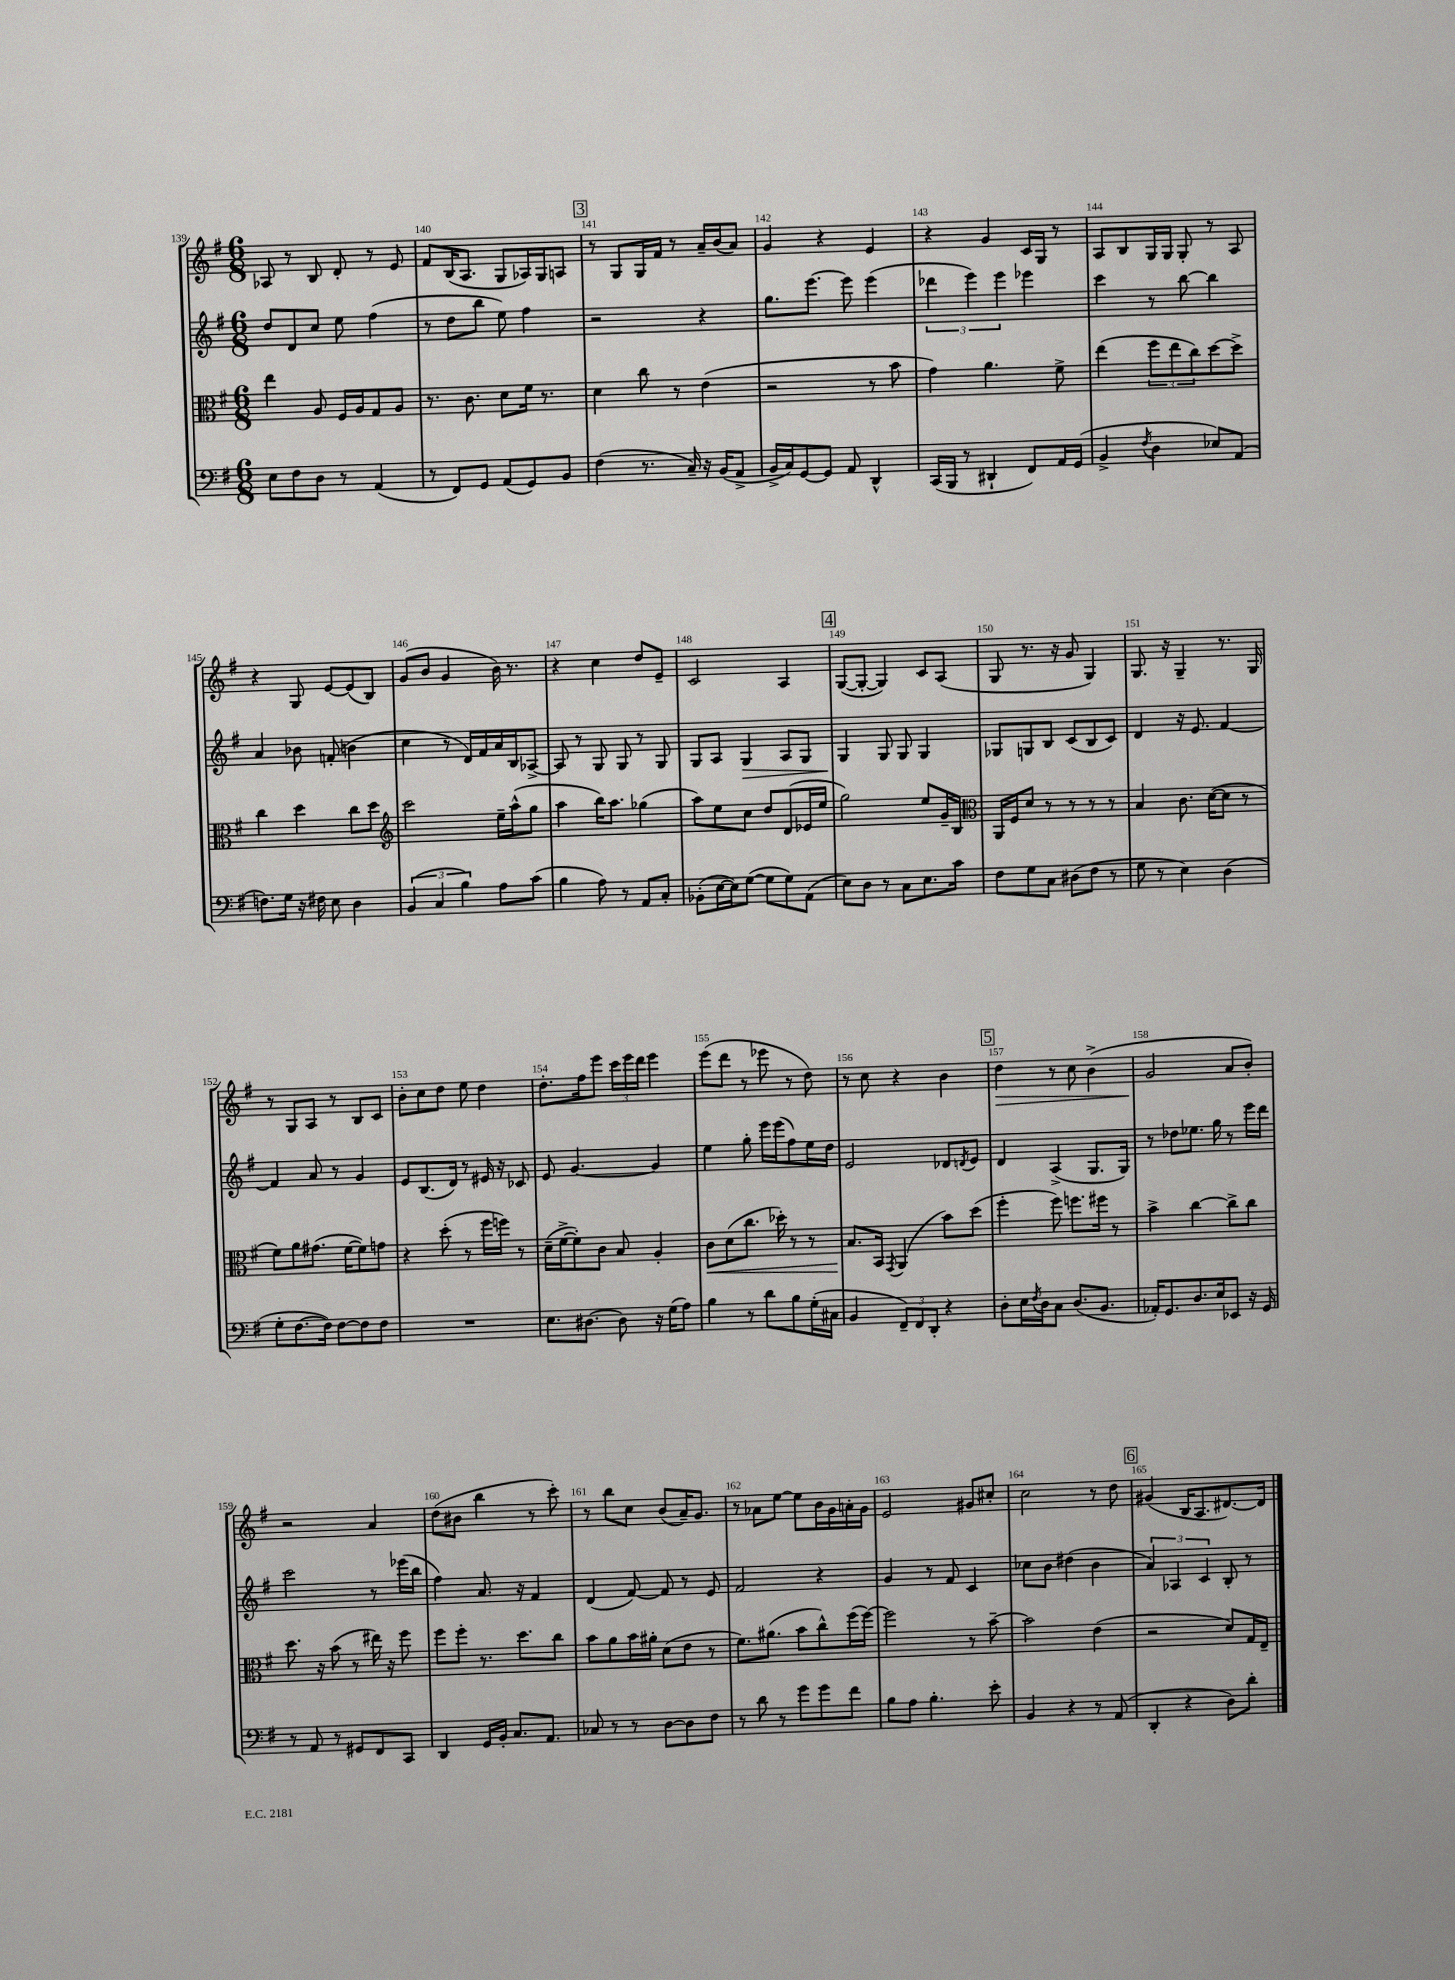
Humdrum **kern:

**kern	**kern	**dynam	**kern	**dynam	**kern	**dynam
*part4	*part3	*part3	*part2	*part2	*part1	*part1
*staff4	*staff3	*staff3	*staff2	*staff2	*staff1	*staff1
*clefF4	*clefC3	*	*clefG2	*	*clefG2	*
*k[f#]	*k[f#]	*	*k[f#]	*	*k[f#]	*
*M6/8	*M6/8	*	*M6/8	*	*M6/8	*
=139	=139	=139	=139	=139	=139	=139
8E\L	4ee\	.	8dd/L	.	8A-X/	.
8F#\	.	.	8d/	.	8r	.
8D\J	8A/	.	8cc/J	.	8B/	.
8r	16F#/LL	.	8ee\	.	8d'/	.
.	16A/J	.	.	.	.	.
(4AA/	8G/	.	(4ff#\	.	8r	.
.	8A/J	.	.	.	8e/	.
=140	=140	=140	=140	=140	=140	=140
8r	8.r	.	8r	.	8f#/L	.
8FF#/L)	.	.	8dd\L	.	(16B/K	.
.	8.c\	.	.	.	8.A/J	.
8GG/J	.	.	8bb\J	.	.	.
(8AA/L	8d\L	.	8ee\)	.	8G/L	.
8GG/)	16f#\Jk	.	4ff#\	.	16A-X/L)	.
.	8.r	.	.	.	16G/J	.
8BB/J	.	.	.	.	8An/J	.
!!LO:REH:place=s1:t=3
=141	=141	=141	=141	=141	=141	=141
(4F#\	4d\	.	2r	.	8r	.
.	.	.	.	.	8G/L	.
8.r	8cc\	.	.	.	16G/L	.
.	.	.	.	.	16f#/JJ	.
.	8r	.	.	.	8r	.
16C~/)	.	.	.	.	.	.
16r	(4e\	.	4r	.	16a~/LL	.
(16BB/KL	.	.	.	.	(16b/J	.
8AA^/J	.	.	.	.	8a/J)	.
=142	=142	=142	=142	=142	=142	=142
16BB^/LL	2r	.	8.gg\L	.	4g/	.
16C/J)	.	.	.	.	.	.
[8GG/	.	.	.	.	.	.
.	.	.	[8.eee\J	.	.	.
8GG/J]	.	.	.	.	4r	.
8AA/	.	.	8eee\]	.	.	.
4DD^^/	8r	.	(4eee\	.	4e/	.
.	8b\	.	.	.	.	.
=143	=143	=143	=143	=143	=143	=143
(16CC/LL	4g\)	.	6ddd-X\	.	4r	.
16BBB/JJ	.	.	.	.	.	.
8r	.	.	.	.	.	.
.	.	.	6eee\)	.	.	.
4DD#X`/	4.a\	.	.	.	4g/	.
.	.	.	6eee\	.	.	.
8FF#/L)	.	.	4eee-X\	.	16c/LL	.
.	.	.	.	.	16G/JJ	.
16AA/L	8f#^\	.	.	.	8r	.
(16GG/JJ	.	.	.	.	.	.
=144	=144	=144	=144	=144	=144	=144
4BB^/	(4ee\	.	4ccc\	.	8A/L	.
.	.	.	.	.	8B/	.
8qF#/	.	.	.	.	.	.
4D\	12ff#\L	.	8r	.	16G/L	.
.	.	.	.	.	16G/JJ	.
.	12ee\	.	.	.	.	.
.	.	.	[8bb\	.	8G'/	.
.	12cc\)	.	.	.	.	.
8E-X/L)	[8dd\	.	4bb\]	.	8r	.
(8AA/J	8dd^\J]	.	.	.	8A/	.
!!LO:LB:g=z
=145	=145	=145	=145	=145	=145	=145
8.Fn\L)	4cc\	.	4a/	.	4r	.
16G\Jk	.	.	.	.	.	.
16r	4dd\	.	8b-X\	.	8G/	.
16F#X\	.	.	.	.	.	.
8E\	.	.	(8fn'/	.	[8e/L	.
4D\	8cc\L	.	4bn\	.	(8e/]	.
.	8dd\J	.	.	.	8B/J)	.
=146	=146	=146	=146	=146	=146	=146
*	*clefG2	*	*	*	*	*
(6BB/	2ccc\	.	4cc\	.	(8g/L	.
.	.	.	.	.	8b/J	.
6C/	.	.	.	.	.	.
.	.	.	8r	.	4g/	.
6B\)	.	.	.	.	.	.
.	.	.	16d/LL)	.	.	.
.	.	.	16f#/	.	.	.
8A\L	16ee~\LL	.	16a/	.	16b\)	.
.	(16aa^^\J	.	16B/J	.	8.r	.
(8c\J	8gg\J	.	[8A-X^/J	.	.	.
=147	=147	=147	=147	=147	=147	=147
4B\	4aa\	.	8A-/]	.	4r	.
.	.	.	8r	.	.	.
8A\)	16bb\KL)	.	8G/	.	4cc\	.
.	8.aa\J	.	.	.	.	.
8r	.	.	8G/	.	.	.
8AA/L	(4gg-X\	.	8r	.	8dd/L	.
8C'/J	.	.	8G/	.	8e~/J	.
=148	=148	=148	=148	=148	=148	=148
(8BB-X'\L	8aa\L)	.	8G/L	.	2c/	.
[16E\L	8ee\	.	8A/J	.	.	.
16E\J])	.	.	.	.	.	.
!	!	!	!	!LO:HP:b	!	!
([8G\J	8cc\J	.	4G/	>	.	.
8G\L]	8dd/L	.	.	.	.	.
8G\)	(8d/	.	8A/L	.	4A/	.
(8AA\J	16e-X/L	.	8G/J	.	.	.
.	16ee/JJ	.	.	.	.	.
!!LO:REH:place=s1:t=4
=149	=149	=149	=149	=149	=149	=149
8E\L)	2gg\)	.	4G/	.	([8G/L	.
8D\J	.	.	.	.	8G'/J_	.
8r	.	.	8G/	]	4G/])	.
8C\L	.	.	8G/	.	.	.
8.E\	8ee/L	.	4G/	.	8c/L	.
.	16g~/L	.	.	.	(8A/J	.
16c\Jk	16B/JJ	.	.	.	.	.
=150	=150	=150	=150	=150	=150	=150
*	*clefC3	*	*	*	*	*
8F#\L	16AA/LL	.	8G-X/L	.	8G/	.
.	16F#/J	.	.	.	.	.
8G\	8d/J	.	8Gn/	.	8.r	.
8C\J	8r	.	8B/J	.	.	.
.	.	.	.	.	16r	.
(8D#X\L	8r	.	(8c/L	.	8g/	.
8F#\J	8r	.	8B/	.	4G/)	.
8r	8r	.	8c/J)	.	.	.
=151	=151	=151	=151	=151	=151	=151
8G\	4B/	.	4d/	.	8.G/	.
8r	.	.	.	.	.	.
.	.	.	.	.	16r	.
4E\)	8.c\	.	16r	.	4G~/	.
.	.	.	8.e/	.	.	.
.	([16d\KL	.	.	.	.	.
(4D\	8d\J]	.	[4f#/	.	8.r	.
.	8r	.	.	.	.	.
.	.	.	.	.	16G/	.
!!LO:LB:g=z
=152	=152	=152	=152	=152	=152	=152
8G'\L	8f#\L)	.	4f#/]	.	8r	.
[8.F#\	8a\	.	.	.	8G/L	.
.	(8.g#X\J	.	8a/	.	8A/J	.
16F#\Jk])	.	.	.	.	.	.
[8F#\L	.	.	8r	.	8r	.
.	[16f#\KL	.	.	.	.	.
8F#\]	8f#\])	.	4g/	.	8B/L	.
8F#\J	8gn\J	.	.	.	8c/J	.
=153	=153	=153	=153	=153	=153	=153
2.r	4r	.	8e/L	.	8b'\L	.
.	.	.	(8.B/	.	8cc\	.
.	(8dd'\	.	.	.	8dd\J	.
.	.	.	16d/Jk)	.	.	.
.	8r	.	8r	.	8ee\	.
.	16ff#\LL	.	16e#X/	.	4dd\	.
.	16ffn\JJ)	.	16r	.	.	.
.	8r	.	8c-X/	.	.	.
=154	=154	=154	=154	=154	=154	=154
8.E\L	(16d~\LL	.	8e/	.	8.dd'\L	.
.	[16f#^\J	.	.	.	.	.
.	8f#'\])	.	[4.g/	.	.	.
[8.D#X\J	.	.	.	.	16ff#\k	.
.	8c\J	.	.	.	8eee\J	.
8D#\]	8B/	.	.	.	24ccc\LL	.
.	.	.	.	.	24eee\	.
.	.	.	.	.	24ddd\JJ	.
16r	4A'/	.	4g/]	.	4eee\	.
(16G\KL	.	.	.	.	.	.
8A\J)	.	.	.	.	.	.
=155	=155	=155	=155	=155	=155	=155
!	!	!LO:HP:b	!	!	!	!
4B\	8c\L	<	4ee\	.	(8eee\L	.
.	(8d\	.	.	.	8ddd\J	.
8r	8.cc\J	.	8gg'\	.	8r	.
8d\L	.	.	16eee\LL	.	8eee-X\	.
.	16dd-X'\)	.	(16eee\J	.	.	.
8B\	8r	.	8ff#\)	.	8r	.
(16G'\L	8r	.	16ee\L	.	8dd\)	.
16C#X\JJ	.	.	16dd\JJ	.	.	.
=156	=156	=156	=156	=156	=156	=156
4BB/	8.B/L	.	2e/	.	8r	.
.	.	.	.	.	8cc\	.
.	16BB/Jk	[	.	.	.	.
.	8qGG/	.	.	.	.	.
12FF#~/L)	(4AA/	.	.	.	4r	.
12FF#/	.	.	.	.	.	.
12DD'/J	.	.	.	.	.	.
4r	8b\L)	.	8d-X/L	.	4b\	.
.	.	.	8qdn/	.	.	.
.	(8dd\J	.	8e/J	.	.	.
!!LO:REH:place=s1:t=5
=157	=157	=157	=157	=157	=157	=157
!	!	!	!	!	!	!LO:HP:b
8D'\L	4ff#'\	.	4d/	.	4dd\	>
16E\L	.	.	.	.	.	.
8qF#/	.	.	.	.	.	.
16D\J	.	.	.	.	.	.
8C\J	8ff#\)	.	(4A^/	.	8r	.
(8.D/L	8.ffn\L	.	.	.	8cc\	.
.	.	.	8.G/L	.	(4b^\	.
8.BB/J	16ff#X\Jk	.	.	.	.	.
.	8r	.	.	.	.	.
.	.	.	16G/Jk)	.	.	.
=158	=158	=158	=158	=158	=158	=158
16AA-X'/KL)	4b^\	.	8r	.	2g/	.
8.GG/	.	.	.	.	.	.
.	.	.	8dd-X\L	.	.	.
8.D/	[4cc\	.	8.ee-X\J	.	.	.
16E/k	.	.	16gg\	.	.	.
8EE-X/J	8cc^\L]	.	8r	.	8a/L	]
16r	8cc\J	.	16eee\LL	.	8b'/J)	.
16GG/	.	.	16ddd\JJ	.	.	.
!!LO:LB:g=z
=159	=159	=159	=159	=159	=159	=159
8r	8.dd\	.	2ccc\	.	2r	.
8AA/	.	.	.	.	.	.
.	16r	.	.	.	.	.
8r	(8b\	.	.	.	.	.
8GG#X/L	8r	.	.	.	.	.
8FF#/	16ee#X\)	.	8r	.	4a/	.
.	16r	.	.	.	.	.
8CC/J	8ff#\	.	(16eee-X\LL	.	.	.
.	.	.	16bb\JJ	.	.	.
=160	=160	=160	=160	=160	=160	=160
4DD/	8ff#\L	.	4ff#\)	.	(8dd\L	.
.	8ff#'\J	.	.	.	8b#X\J	.
16GG/LL	8.r	.	8.a/	.	4bb\	.
16BB'/JJ	.	.	.	.	.	.
8.C/L	.	.	.	.	.	.
.	8.dd\L	.	16r	.	.	.
.	.	.	4f#/	.	8r	.
8.AA/J	.	.	.	.	.	.
.	8cc\J	.	.	.	8ccc'\)	.
=161	=161	=161	=161	=161	=161	=161
8C-X/	8b\L	.	(4d/	.	8r	.
8r	8a\	.	.	.	8bb\L	.
8r	16b\L	.	[8f#/)	.	8cc\J	.
.	16a#X'\JJ	.	.	.	.	.
[8D\L	(8d\L	.	8f#/]	.	(8b/L	.
8D\]	8e\J	.	8r	.	16a~/K)	.
.	.	.	.	.	8.g/J	.
8F#\J	8r	.	8e/	.	.	.
=162	=162	=162	=162	=162	=162	=162
8r	8.f#\L)	.	2f#/	.	8r	.
8d\	.	.	.	.	8a-X\L	.
.	(8.a#X\J	.	.	.	.	.
8r	.	.	.	.	[8ee\J	.
8g\L	8b\L	.	.	.	8ee\L]	.
8g\	8cc^^\)	.	4r	.	16b\L	.
.	.	.	.	.	16g\	.
8f#\J	(16ff#\L	.	.	.	16an'\	.
.	[16ff#\JJ)	.	.	.	16g\JJ	.
=163	=163	=163	=163	=163	=163	=163
8B\L	2ff#\]	.	4g/	.	2e/	.
8A\J	.	.	.	.	.	.
4.B'\	.	.	8r	.	.	.
.	.	.	8f#/	.	.	.
.	8r	.	4c/	.	8g#X/L	.
8e'\	[8b~\	.	.	.	8cc#X'/J	.
=164	=164	=164	=164	=164	=164	=164
4BB/	2b\]	.	8cc-X\L	.	2cc\	.
.	.	.	8b\J	.	.	.
4r	.	.	(4dd#X\	.	.	.
8r	(4e\	.	4b\	.	8r	.
(8AA/	.	.	.	.	8dd\	.
!!LO:REH:place=s1:t=6
=165	=165	=165	=165	=165	=165	=165
4DD'/	2r	.	6a/)	.	(4g#X/	.
.	.	.	6A-X/	.	.	.
4r	.	.	.	.	16B/KL	.
.	.	.	.	.	8.A/	.
.	.	.	6c/	.	.	.
8D\L)	8d/L)	.	8B'/	.	[8.d#X/)	.
8d'\J	16G/L	.	8r	.	.	.
.	16E~/JJ	.	.	.	16d#/Jk]	.
==	==	==	==	==	==	==
*-	*-	*-	*-	*-	*-	*-
